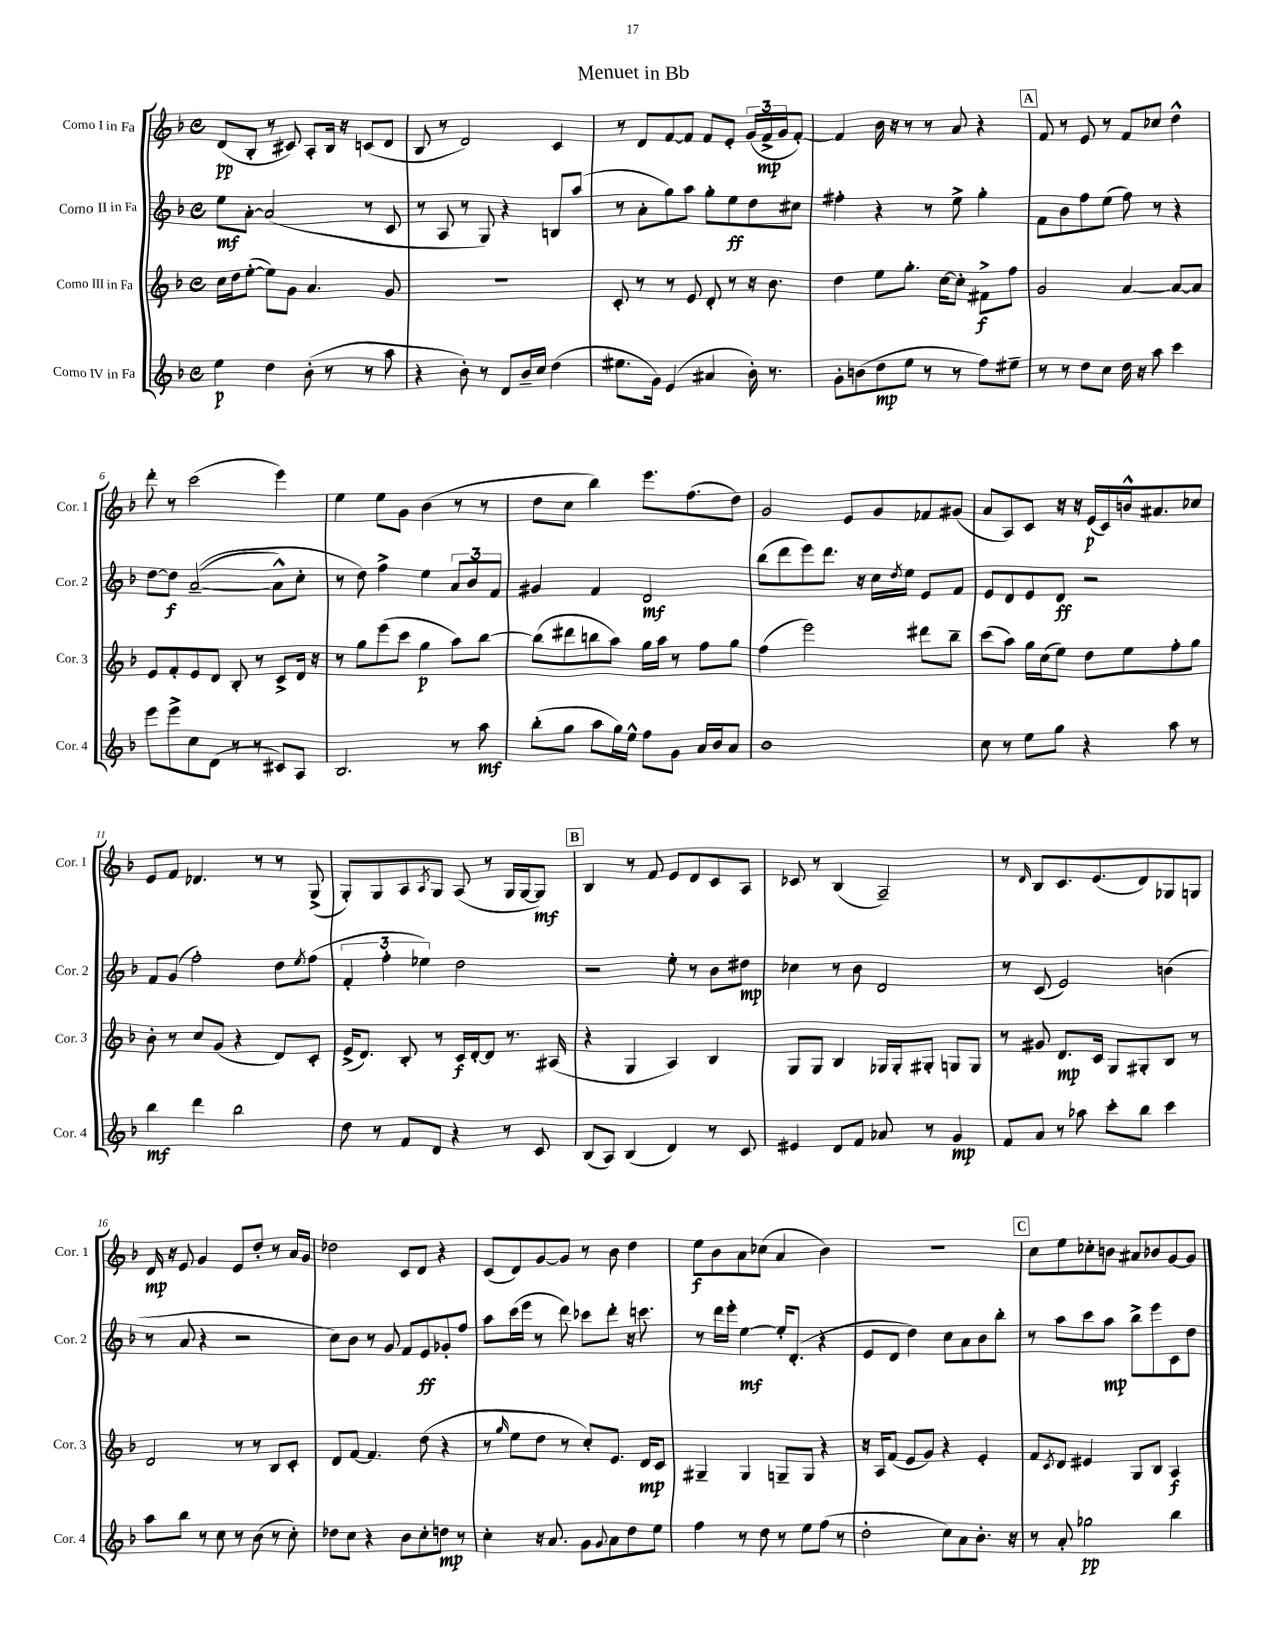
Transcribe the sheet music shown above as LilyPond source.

\header { title = "Menuet in Bb" }
<<
\new StaffGroup <<
\new Staff = "s0" \with { instrumentName = "Corno I in Fa" shortInstrumentName = "Cor. 1" } {
    \clef treble \key f \major \defaultTimeSignature \time 4/4
    d'8\pp( bes8-. r8 cis'8) a8-. bes16 r16 c'8( d'8 |
    bes8 r8 d'2) c'4 |
    r8 d'8 f'8~ f'8 f'8 e'8-. \tuplet 3/2 { g'16( f'16->\mp g'16 } f'8~-.) |
    f'4 bes'16 r16 r8 r8 a'8 r4 |
    \mark \markup { \box "A" } f'8 r8 e'8 r8 f'8 ces''8 d''4-^ |
    d'''8-. r8 c'''2( e'''4) |
    e''4 e''8 g'8 bes'4( r8 r8 |
    d''8 c''8 bes''4) e'''8. f''8.( d''8) |
    g'2 e'8 g'8 fes'8 gis'8( |
    a'8 a8) c'8 r16 r16 e'16\p( c'16) b'16-^ ais'8. ces''8 |
    e'8 f'8 des'4. r8 r8 g8->( |
    g8-.) g8 a8 \acciaccatura { a8 } g8 a8( r8 g16 g16~ g8\mf) |
    \mark \markup { \box "B" } bes4 r8 f'8 e'8 d'8 c'8 a8 |
    ces'8 r8 bes4( a2--) |
    r8 \grace { d'16 } bes8 c'8. e'8.( d'8) ges8 g8 |
    d'16\mp r16 e'8 g'4 e'8 d''8-. r8 a'16 g'16 |
    des''2 c'8 d'8 r4 |
    c'8( d'8) g'8~ g'8 r8 bes'8 d''4 |
    e''8\f bes'8 a'8 ces''8( a'4 bes'4) |
    R1 |
    \mark \markup { \box "C" } c''8 e''8 ces''8-. b'8 ais'8 bes'8 g'8~ g'8 \bar "|." |
}
\new Staff = "s1" \with { instrumentName = "Corno II in Fa" shortInstrumentName = "Cor. 2" } {
    \clef treble \key f \major \defaultTimeSignature \time 4/4
    e''8\mf a'8~-. a'2( r8 c'8 |
    r8 a8 r8 g8) r4 b8 a''8( |
    r8 a'8-. g''8) a''8 g''8-. e''8\ff d''8 cis''8 |
    fis''4-. r4 r8 e''8-> g''4-. |
    \mark \markup { \box "A" } f'8 bes'8 f''8 e''8( f''8) r8 r4 |
    d''8~ d''8\f a'2~--(\( a'8-^) c''8-. |
    r8 d''8\) f''4-> e''4 \tuplet 3/2 { a'8 bes'8 f'8 } |
    gis'4 f'4 d'2\mf |
    bes''8( d'''8 e'''8) d'''8. r16 c''16 \acciaccatura { d''8 } e''16 e'8 f'8 |
    e'8 d'8 e'8 d'8\ff r2 |
    f'8 g'8( f''2-.) d''8 \acciaccatura { e''8 } f''8( |
    \tuplet 3/2 { f'4-. f''4-. ees''4) } d''2 |
    \mark \markup { \box "B" } r2 e''8-. r8 bes'8 dis''8\mp |
    ces''4 r8 bes'8 d'2 |
    r8 c'8( e'2) b'4( |
    r8 a'8 r4 r2 |
    c''8) bes'8 r8 g'8 f'8 e'8\ff ges'8-. f''8 |
    a''8 c'''16( e'''16 r8 d'''8) ces'''8 d'''8-. r16 c'''8. |
    r8 d'''16 e'''16-. e''4~\mf e''16-. d'8.-.( r4 |
    e'8 d'8 d''4) c''8 a'8 bes'8 bes''8-. |
    \mark \markup { \box "C" } r8 a''8 c'''8 a''8\mp bes''8-> e'''8 c'8 d''8 \bar "|." |
}
\new Staff = "s2" \with { instrumentName = "Corno III in Fa" shortInstrumentName = "Cor. 3" } {
    \clef treble \key f \major \defaultTimeSignature \time 4/4
    c''16 d''16 e''8~-.( e''8) g'8 a'4. g'8 |
    R1 |
    c'8-. r8 r8 e'8 d'8-. r8 r16 bes'8. |
    d''4 e''8 g''8.-. c''16~ c''8-. fis'8->\f f''8 |
    \mark \markup { \box "A" } g'2 a'4~ a'8~ a'8 |
    e'8 f'8-. e'8 d'8 bes8-. r8 c'8-> d'16 r16 |
    r8 g''8 e'''8( c'''8 g''4\p a''8) bes''8~ |
    bes''8( dis'''8 b''8 a''8) g''16 a''16 r8 f''8 g''8 |
    f''4( e'''2) dis'''8 bes''8-- |
    c'''8( a''8) g''16 c''16( e''8) d''8 e''8 f''8-. g''8 |
    bes'8-. r8 c''8 g'8( r4 d'8) c'8-. |
    e'16->( d'8.) bes8-. r8 c'16\f d'16~-. d'8 r8. ais16( |
    \mark \markup { \box "B" } r4 g4 a4) bes4 |
    g8 g8 bes4 ges16 ges16-. gis8-. g8 g8 |
    r8 gis'8 d'8.\mp c'16 g8 gis8-. bes8 r8 |
    d'2 r8 r8 bes8 c'8-. |
    d'8 f'8~ f'4. d''8( r4 |
    r8 \grace { g''16 } e''8 d''8 r8 c''8-.) e'8. d'16\mp c'8 |
    gis4-- gis4 g8-- g8 r4 |
    r16 a16 f'8( e'8 g'8) r4 e'4-. |
    \mark \markup { \box "C" } f'8 \acciaccatura { c'8 } d'8 eis'4 g8 bes8 a4\f \bar "|." |
}
\new Staff = "s3" \with { instrumentName = "Corno IV in Fa" shortInstrumentName = "Cor. 4" } {
    \clef treble \key f \major \defaultTimeSignature \time 4/4
    e''4\p d''4 bes'8-.( r8 r8 a''8 |
    r4 bes'8-.) r8 d'8 bes'16-- c''16 d''4( |
    eis''8. g'16) e'4( ais'4 bes'16-.) r8. |
    g'8-. b'8( d''8\mp e''8 r8 r8 f''8) eis''8-- |
    \mark \markup { \box "A" } r8 r8 d''8 c''8 d''16 r16 a''8 c'''4 |
    e'''8 e'''8-> c''8 d'8( r8 r8 cis'8) a8 |
    bes2. r8 a''8\mf |
    bes''8-.( g''8 a''8 g''16) e''16-^ f''8 g'8 a'16 bes'16 a'8 |
    bes'1 |
    c''8 r8 e''8 g''8 r4 a''8 r8 |
    bes''4\mf d'''4 bes''2 |
    d''8 r8 f'8 d'8 r4 r8 c'8 |
    \mark \markup { \box "B" } bes8( a8) bes4( d'4) r8 c'8 |
    eis'4 d'8 f'8 aes'8 r8 g'4\mp |
    f'8 a'8 r8 aes''8 c'''8-. bes''8 c'''4 |
    a''8 bes''8 r8 c''8 r8 bes'8( r8 c''8-.) |
    des''8 c''8 r4 bes'8 c''8-. d''8\mp r8 |
    c''4-. r16 a'8. g'8 \appoggiatura { g'8 } a'8 d''8 e''8 |
    f''4 r8 d''8 r8 e''8 f''8( r8 |
    d''2-. c''8) a'8 bes'8.-. r16 |
    \mark \markup { \box "C" } r8 a'8-. ges''2\pp bes''4 \bar "|." |
}
>>
>>
